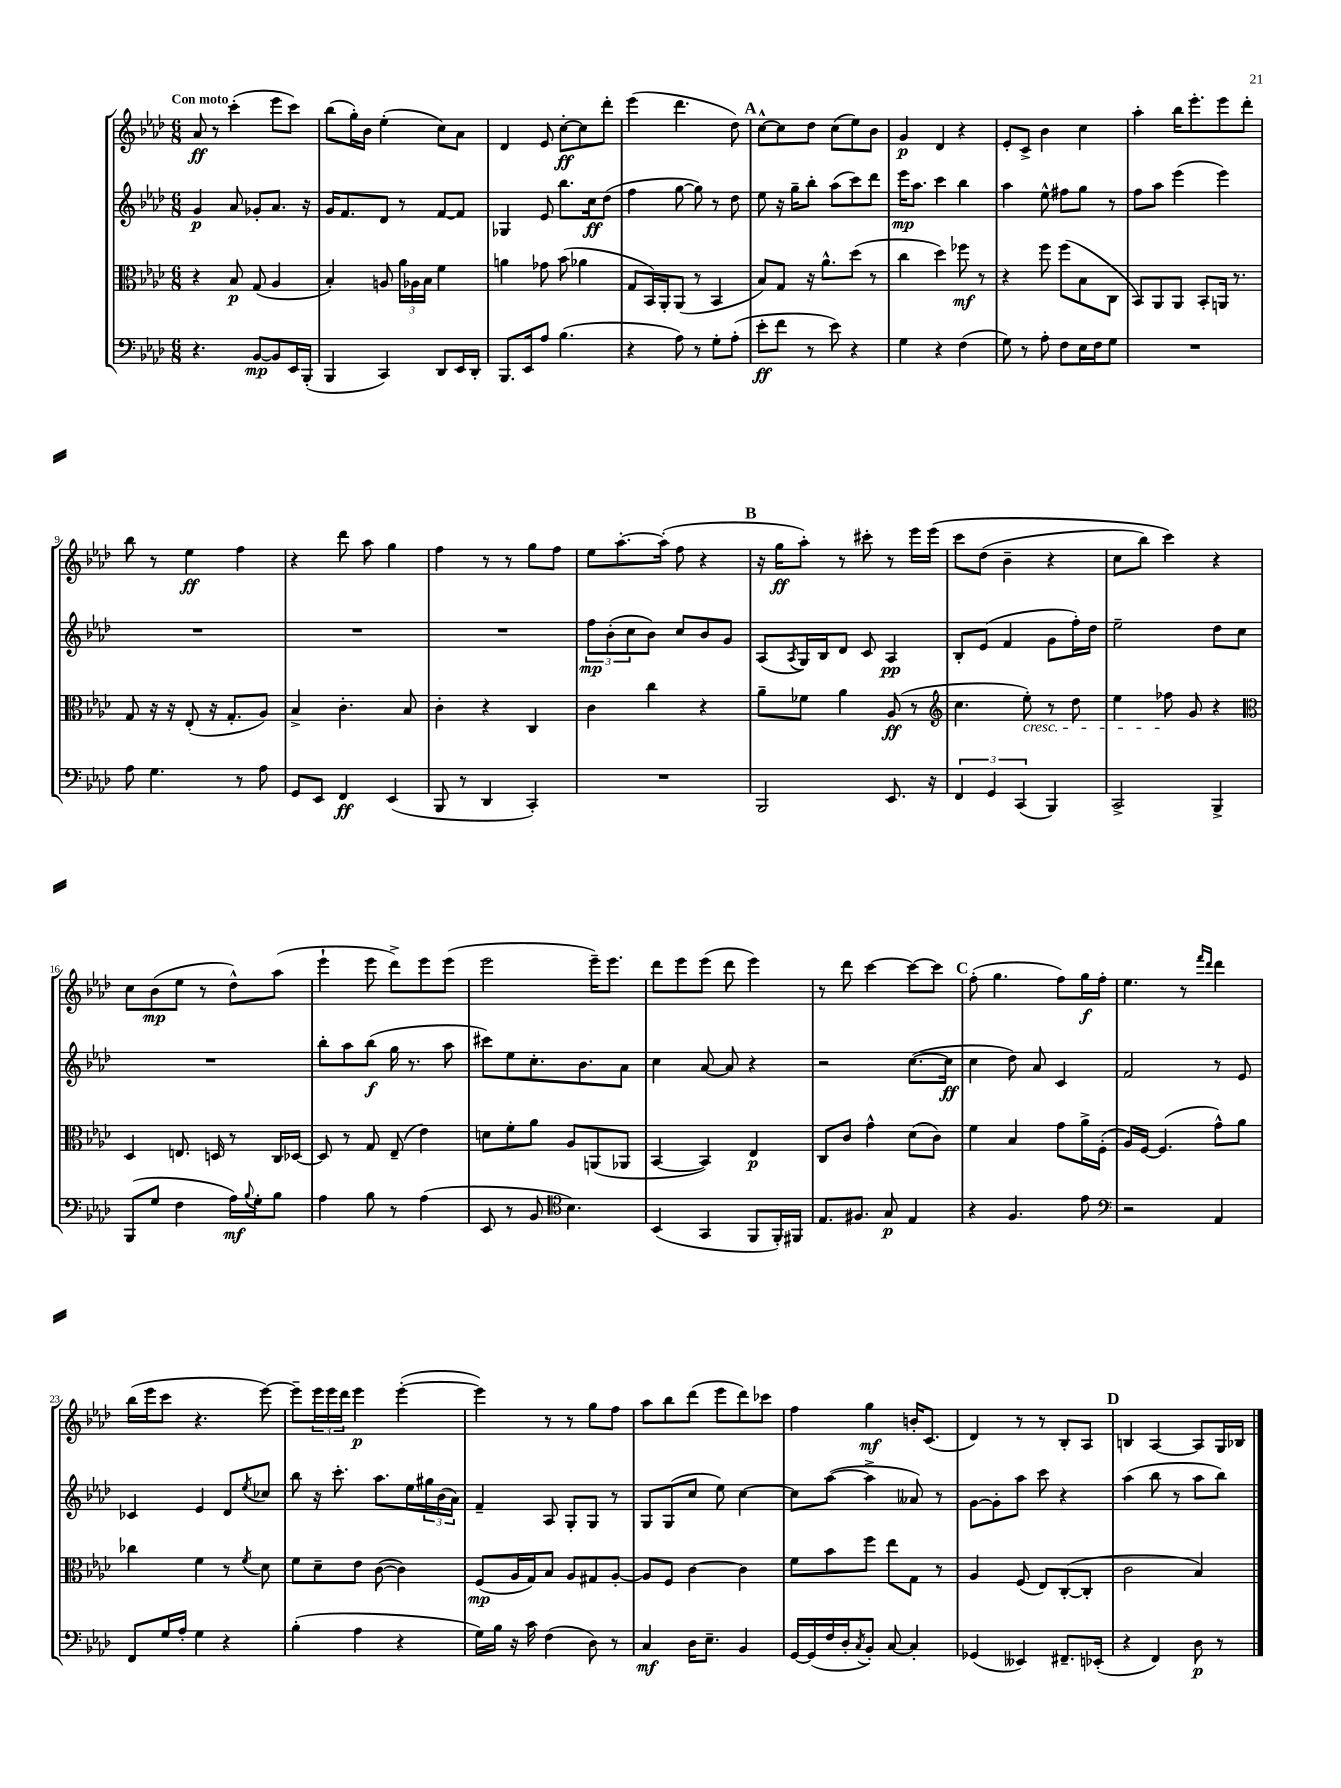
<<
\new StaffGroup <<
\new Staff = "s0" {
    \clef treble \key aes \major \numericTimeSignature \time 6/8 \tempo "Con moto"
    aes'8\ff r8 c'''4-.( ees'''8 c'''8) |
    bes''8( g''16-.) bes'16 ees''4-.( c''8) aes'8 |
    des'4 ees'8 c''8~-.\ff c''8 des'''8-. |
    ees'''4( des'''4. des''8) |
    \mark \markup { \bold "A" } c''8~-^ c''8 des''8 c''8( ees''8) bes'8 |
    g'4\p des'4 r4 |
    ees'8-. c'8-> bes'4 c''4 |
    aes''4-. bes''16 ees'''8.-. ees'''8 des'''8-. |
    bes''8 r8 ees''4\ff f''4 |
    r4 des'''8 aes''8 g''4 |
    f''4 r8 r8 g''8 f''8 |
    ees''8 aes''8.~-. aes''16-.( f''8 r4 |
    \mark \markup { \bold "B" } r16 g''16\ff aes''8-.) r8 cis'''8-. r8 ees'''16 ees'''16\( |
    c'''8 des''8( bes'4-- r4 |
    c''8 bes''8) c'''4\) r4 |
    c''8 bes'8\mp( ees''8 r8 des''8-^) aes''8( |
    ees'''4-! ees'''8 des'''8->) ees'''8 ees'''8( |
    ees'''2 ees'''16--) ees'''8. |
    des'''8 ees'''8 ees'''8( des'''8 ees'''4) |
    r8 des'''8 c'''4~ c'''8~ c'''8 |
    \mark \markup { \bold "C" } f''8-.( g''4. f''8) g''16\f f''16-. |
    ees''4. r8 \grace { f'''16 des'''16 } des'''4 |
    bes''16( ees'''16 c'''8 r4. ees'''8~) |
    ees'''8-- \tuplet 3/2 { ees'''16 ees'''16 des'''16 } ees'''4\p ees'''4~-.( |
    ees'''4) r8 r8 g''8 f''8 |
    aes''8 bes''8 des'''8( ees'''8 des'''8) ces'''8 |
    f''4 g''4\mf b'16-. c'8.( |
    des'4) r8 r8 bes8-. aes8 |
    \mark \markup { \bold "D" } b4 aes4~ aes8 g16 bes16 \bar "|." |
}
\new Staff = "s1" {
    \clef treble \key aes \major \numericTimeSignature \time 6/8
    g'4\p aes'8 ges'8-. aes'8. r16 |
    g'16 f'8. des'8 r8 f'8~ f'8 |
    ges4 ees'8 bes''8. c''16\ff des''8( |
    f''4 g''8~ g''8) r8 des''8 |
    \mark \markup { \bold "A" } ees''8 r16 g''16-- bes''8-. aes''8( c'''8) des'''8 |
    ees'''16\mp aes''8. c'''4 bes''4 |
    aes''4 ees''8-^ fis''8 g''8 r8 |
    f''8 aes''8 ees'''4( ees'''4) |
    R2. |
    R2. |
    R2. |
    \tuplet 3/2 { f''8\mp bes'8-.( c''8 } bes'8) c''8 bes'8 g'8 |
    \mark \markup { \bold "B" } aes8( \acciaccatura { aes8 } g16) bes16 des'8 c'8 aes4\pp |
    bes8-. ees'8( f'4 g'8 f''16-.) des''16 |
    ees''2-- des''8 c''8 |
    R2. |
    bes''8-. aes''8 bes''8\f( g''16 r8. aes''8 |
    cis'''8) ees''8 c''8.-. bes'8. aes'8 |
    c''4 aes'8~ aes'8 r4 |
    r2 c''8.~( c''16\ff |
    \mark \markup { \bold "C" } c''4 des''8) aes'8 c'4 |
    f'2 r8 ees'8 |
    ces'4 ees'4 des'8 \acciaccatura { ees''8 } ces''8 |
    bes''8 r16 c'''8.-. aes''8. ees''16 \tuplet 3/2 { gis''16 bes'16( aes'16) } |
    f'4-- aes8 g8-. g8 r8 |
    g8 g8( c''8 ees''8) c''4~ |
    c''8 aes''8~( aes''4-> aeses'8) r8 |
    g'8~ g'8-. aes''8 c'''8 r4 |
    \mark \markup { \bold "D" } aes''4( bes''8 r8 aes''8 bes''8) \bar "|." |
}
\new Staff = "s2" {
    \clef alto \key aes \major \numericTimeSignature \time 6/8
    r4 bes8\p g8( aes4 |
    bes4-.) a8 \tuplet 3/2 { aes'16 aes16 bes16 } f'4 |
    a'4 ges'8 bes'8( aes'4 |
    g8 bes,16) aes,16-. aes,8( r8 bes,4 |
    \mark \markup { \bold "A" } bes8) g8 r16 aes'8.-^ des''8( r8 |
    c''4 des''4) fes''8\mf r8 |
    r4 f''8 f''8( bes8 c8 |
    bes,8) aes,8 aes,8 bes,8-. a,16 r8. |
    g8 r16 r16 ees8-.( r16 g8.-. aes8) |
    bes4-> c'4.-. bes8 |
    c'4-. r4 c4 |
    c'4 c''4 r4 |
    \mark \markup { \bold "B" } aes'8-- fes'8 aes'4 aes8\ff( r8 |
    \clef treble c''4. ees''8-.\cresc) r8 des''8 |
    ees''4 fes''8\! g'8 r4 |
    \clef alto des4 e8. d16 r8 c16 des16~ |
    des8 r8 g8 ees8--( ees'4) |
    d'8 f'8-. aes'8 aes8 a,8( aes,8 |
    bes,4~ bes,4) ees4\p |
    c8 c'8 g'4-^ des'8( c'8) |
    \mark \markup { \bold "C" } f'4 bes4 g'8 aes'16-> f16-.( |
    aes16) f16~ f4.( g'8-^) aes'8 |
    ces''4 f'4 r8 \acciaccatura { f'8 } des'8 |
    f'8 des'8-- ees'8 c'8~( c'4) |
    f8\mp( aes16 g16) bes8 aes8 gis8 aes8~-. |
    aes8 f8 c'4~ c'4 |
    f'8 bes'8 f''8 ees''8 g8 r8 |
    aes4 f8( ees8) c8~-.( c8-. |
    \mark \markup { \bold "D" } c'2 bes4) \bar "|." |
}
\new Staff = "s3" {
    \clef bass \key aes \major \numericTimeSignature \time 6/8
    r4. bes,8~\mp bes,8 ees,16 bes,,16-.( |
    bes,,4 c,4) des,8 ees,16 des,16-. |
    bes,,8. ees,16 aes8 bes4.( |
    r4 aes8) r8 g8-. aes8-.( |
    \mark \markup { \bold "A" } ees'8-.\ff f'8 r8 ees'8) r4 |
    g4 r4 f4( |
    g8) r8 aes8-. f8 ees16 f16 g8 |
    R2. |
    aes8 g4. r8 aes8 |
    g,8 ees,8 f,4\ff ees,4( |
    bes,,8 r8 des,4 c,4-.) |
    R2. |
    \mark \markup { \bold "B" } bes,,2 ees,8. r16 |
    \tuplet 3/2 { f,4 g,4 c,4( } bes,,4) |
    c,2-> bes,,4-> |
    bes,,8( g8 f4 aes16\mf) \appoggiatura { bes8 } g16-. bes8 |
    aes4 bes8 r8 aes4( |
    ees,8 r8 bes,8 \clef tenor bes4.) |
    bes,4( g,4 f,8 f,16-.) fis,16 |
    ees8. fis8. g8\p ees4 |
    \mark \markup { \bold "C" } r4 f4. ees'8 |
    \clef bass r2 aes,4 |
    f,8 g16 aes16-. g4 r4 |
    bes4-.( aes4 r4 |
    g16) bes16 r16 c'16 f4( des8) r8 |
    c4\mf des16 ees8.-- bes,4 |
    g,16~ g,16( f16 des16-. \acciaccatura { c8 } bes,8-.) c8~ c4-. |
    ges,4( eeses,4) fis,8.-- ees,16-.( |
    \mark \markup { \bold "D" } r4 f,4) des8\p r8 \bar "|." |
}
>>
>>
